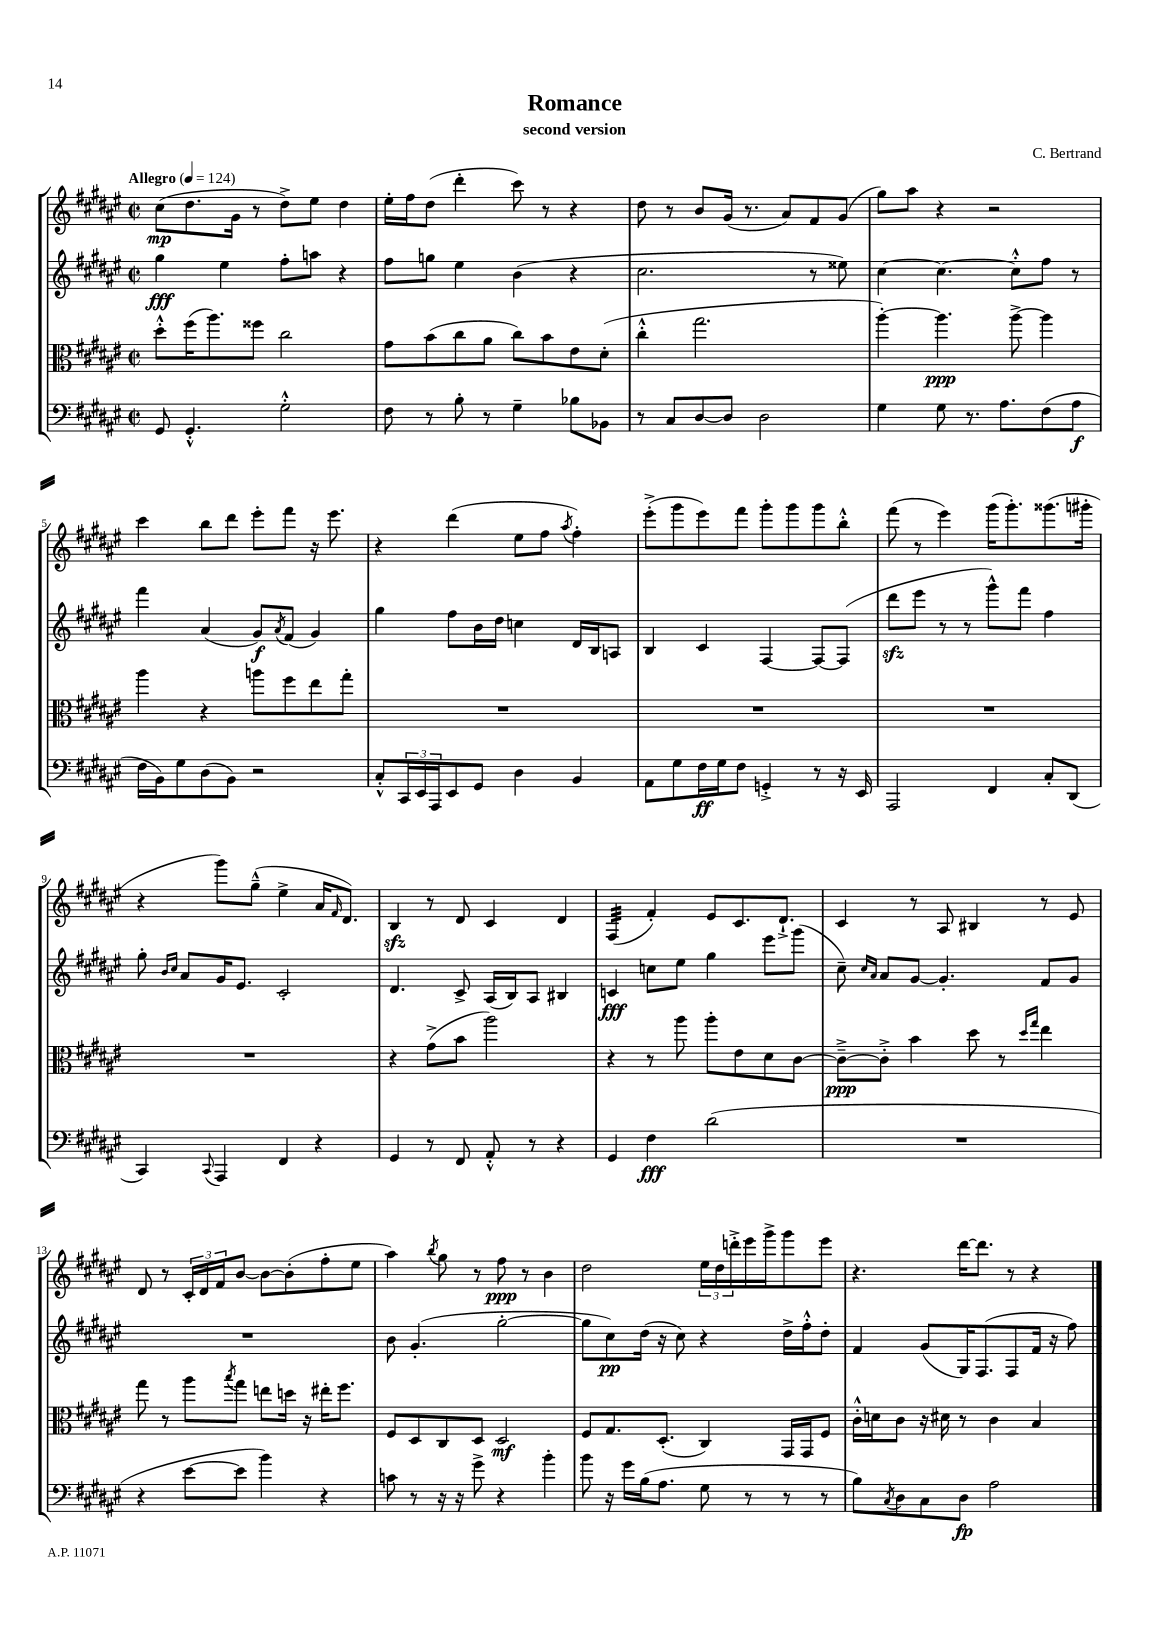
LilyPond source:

\header { title = "Romance" composer = "C. Bertrand" subtitle = "second version" }
<<
\new StaffGroup <<
\new Staff = "s0" {
    \clef treble \key fis \major \defaultTimeSignature \time 2/2 \tempo "Allegro" 4 = 124
    cis''8\mp( dis''8. gis'16 r8 dis''8->) eis''8 dis''4 |
    eis''16-. fis''16 dis''8( dis'''4-. cis'''8) r8 r4 |
    dis''8 r8 b'8 gis'16( r8. ais'8) fis'8 gis'8( |
    gis''8) ais''8 r4 r2 |
    cis'''4 b''8 dis'''8 eis'''8-. fis'''8 r16 eis'''8. |
    r4 dis'''4( eis''8 fis''8 \acciaccatura { ais''8 } fis''4-.) |
    eis'''8-.->( gis'''8 eis'''8) fis'''8 gis'''8-. gis'''8 gis'''8 b''8-.-^ |
    fis'''8( r8 eis'''4) gis'''16( gis'''8.-.) gisis'''8.( gis'''16-. |
    r4 gis'''8) gis''8---^( eis''4-> ais'16 \grace { fis'16 } dis'8.) |
    b4\sfz r8 dis'8 cis'4 dis'4 |
    fis4:32( fis'4-.) eis'8 cis'8. dis'8.-!-> |
    cis'4 r8 ais8 bis4 r8 eis'8 |
    dis'8 r8 \tuplet 3/2 { cis'16-. dis'16 fis'16 } b'8~ b'8~ b'8-.( fis''8-. eis''8 |
    ais''4) \acciaccatura { b''8 } gis''8 r8 fis''8\ppp r8 b'4 |
    dis''2 \tuplet 3/2 { eis''16 dis''16 d'''16-.-> } eis'''16 gis'''16-> gis'''8 eis'''8 |
    r4. dis'''16~ dis'''8. r8 r4 \bar "|." |
}
\new Staff = "s1" {
    \clef treble \key fis \major \defaultTimeSignature \time 2/2
    gis''4\fff eis''4 fis''8-. a''8 r4 |
    fis''8 g''8 eis''4 b'4( r4 |
    cis''2. r8 eisis''8) |
    cis''4~ cis''4.~ cis''8-.-^ fis''8 r8 |
    fis'''4 ais'4( gis'8\f) \acciaccatura { ais'8 } fis'8( gis'4) |
    gis''4 fis''8 b'16 dis''16 c''4 dis'16 b16 a8 |
    b4 cis'4 fis4~ fis8~ fis8( |
    dis'''8\sfz eis'''8 r8 r8 gis'''8-^) fis'''8 fis''4 |
    gis''8-. \grace { b'16 cis''16 } ais'8 gis'16 eis'8. cis'2-. |
    dis'4. cis'8-> ais16( b16) ais8 bis4 |
    c'4\fff c''8 eis''8 gis''4 eis'''8 gis'''8( |
    cis''8--) \grace { cis''16 ais'16 } ais'8 gis'8~ gis'4.-. fis'8 gis'8 |
    R1 |
    b'8 gis'4.-.( gis''2~-. |
    gis''8 cis''8\pp) dis''16( r16 cis''8) r4 dis''16-> fis''16-.-^ dis''8-. |
    fis'4 gis'8( gis16) fis8.( fis8 fis'16 r16 fis''8) \bar "|." |
}
\new Staff = "s2" {
    \clef alto \key fis \major \defaultTimeSignature \time 2/2
    dis''8-.-^ fis''16( ais''8.) fisis''8 cis''2 |
    gis'8 b'8( cis''8 ais'8 cis''8) b'8 eis'8 dis'8-.( |
    cis''4-.-^ gis''2. |
    ais''4~-.) ais''4.\ppp ais''8~-> ais''4 |
    ais''4 r4 a''8 fis''8 eis''8 gis''8-. |
    R1 |
    R1 |
    R1 |
    R1 |
    r4 gis'8->( b'8 ais''2) |
    r4 r8 ais''8 ais''8-. eis'8 dis'8 cis'8~ |
    cis'8~--->\ppp cis'8-.-> b'4 dis''8 r8 \grace { dis''16 gis''16 } eis''4 |
    gis''8 r8 ais''8 \acciaccatura { b''8 } gis''8 e''8 d''16 r16 eis''16-. fis''8. |
    fis8 dis8 cis8 dis8 dis2\mf |
    fis8 gis8. dis8.-.( cis4) gis,16 gis,16 fis8 |
    cis'16-.-^ d'16 cis'8 r16 dis'16 r8 cis'4 b4 \bar "|." |
}
\new Staff = "s3" {
    \clef bass \key fis \major \defaultTimeSignature \time 2/2
    gis,8 gis,4.-.-^ gis2-.-^ |
    fis8 r8 b8-. r8 gis4-- bes8 bes,8 |
    r8 cis8 dis8~ dis8 dis2 |
    gis4 gis8 r8. ais8. fis8( ais8\f |
    fis16 b,16) gis8 dis8( b,8) r2 |
    cis8-.-^ \tuplet 3/2 { cis,16 eis,16 ais,,16 } eis,8 gis,8 dis4 b,4 |
    ais,8 gis8 fis16\ff gis16 fis8 g,4-.-> r8 r16 eis,16 |
    ais,,2 fis,4 cis8-. dis,8( |
    cis,4) \appoggiatura { cis,8 } ais,,4 fis,4 r4 |
    gis,4 r8 fis,8 ais,8-.-^ r8 r4 |
    gis,4 fis4\fff dis'2( |
    R1 |
    r4 eis'8~ eis'8 b'4) r4 |
    c'8 r8 r16 r16 gis'8-> r4 b'4-. |
    b'8 r16 gis'16 b16( ais8. gis8 r8 r8 r8 |
    b8) \acciaccatura { cis8 } dis8 cis8 dis8\fp ais2 \bar "|." |
}
>>
>>
